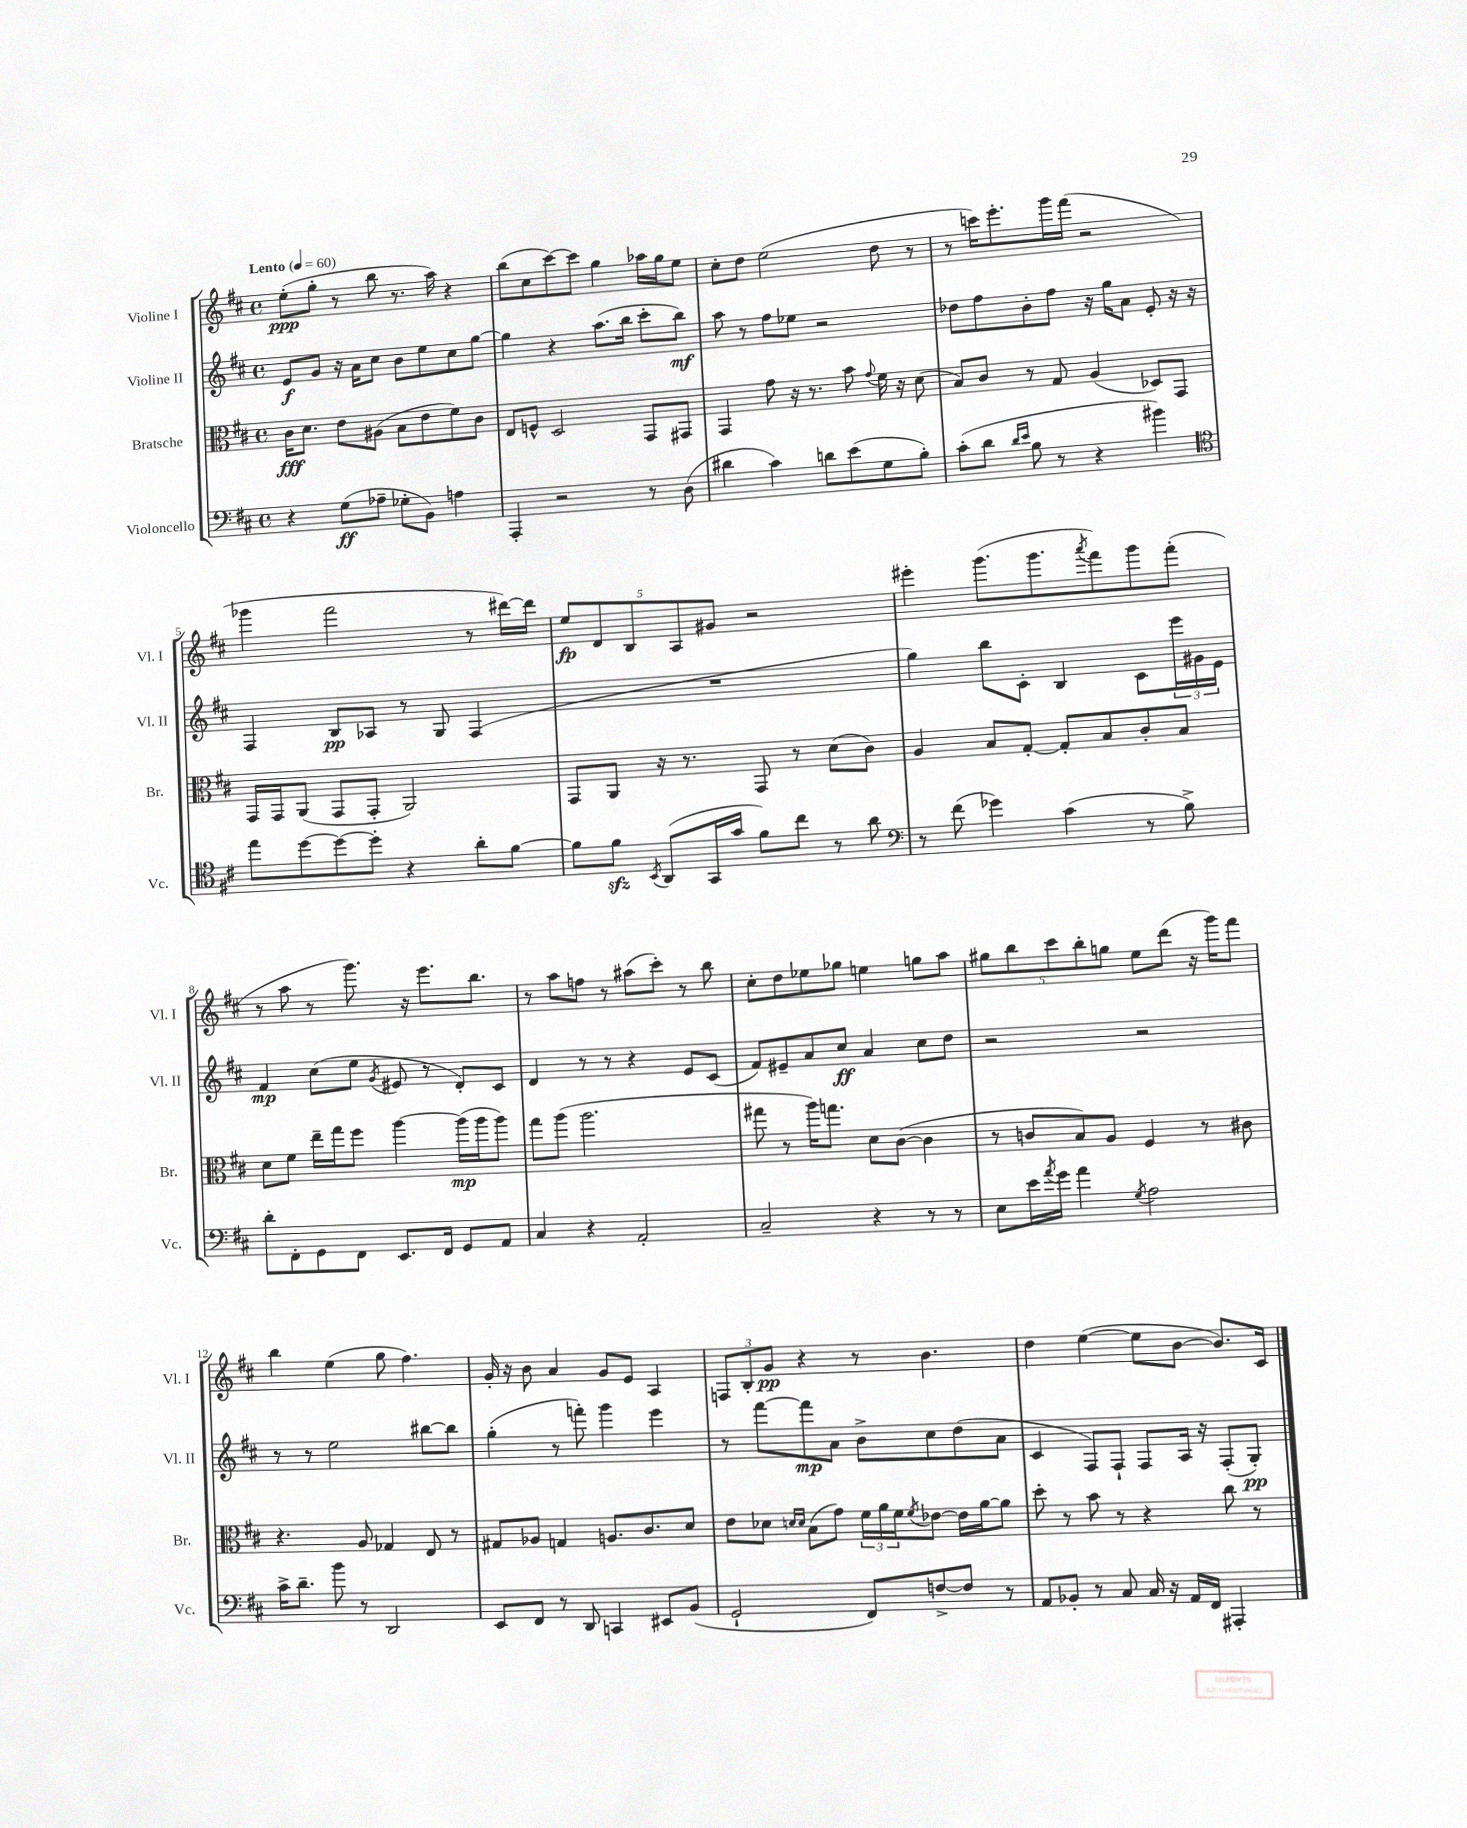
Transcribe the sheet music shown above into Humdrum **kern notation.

**kern	**dynam	**kern	**dynam	**kern	**dynam	**kern	**dynam
*part4	*part4	*part3	*part3	*part2	*part2	*part1	*part1
*staff4	*staff4	*staff3	*staff3	*staff2	*staff2	*staff1	*staff1
*I"Violoncello	*	*I"Bratsche	*	*I"Violine II	*	*I"Violine I	*
*I'Vc.	*	*I'Br.	*	*I'Vl. II	*	*I'Vl. I	*
*clefF4	*	*clefC3	*	*clefG2	*	*clefG2	*
*k[f#c#]	*	*k[f#c#]	*	*k[f#c#]	*	*k[f#c#]	*
*M4/4	*	*M4/4	*	*M4/4	*	*M4/4	*
*met(c)	*	*met(c)	*	*met(c)	*	*met(c)	*
*MM60	*	*MM60	*	*MM60	*	*MM60	*
=1	=1	=1	=1	=1	=1	=1	=1
!	!	!	!	!	!	!LO:TX:a:B:t=Lento	!
4r	.	16c#\KL	fff	8e/L	f	(8ee'\L	ppp
.	.	8.d\J	.	.	.	.	.
.	.	.	.	8g/J	.	8gg'\J	.
(8G\L	ff	8e\L	.	16r	.	8r	.
.	.	.	.	16a\KL	.	.	.
8A-X~\J	.	(8A#X\J	.	8cc#\J	.	8bb\	.
8G-X'\L	.	8B\L	.	8b\L	.	8.r	.
8BB\J)	.	8e\	.	8ee\	.	.	.
.	.	.	.	.	.	16aa\)	.
4An\	.	8f#\)	.	8cc#\	.	4r	.
.	.	8c#\J	.	[8gg\J	.	.	.
=2	=2	=2	=2	=2	=2	=2	=2
4AAA'/	.	8E/L	.	4gg\]	.	(8bb\L	.
.	.	8Fn^^/J	.	.	.	8cc#\	.
2r	.	2D/	.	4r	.	[8ccc#\)	.
.	.	.	.	.	.	8ccc#\J]	.
.	.	.	.	(8.aa\L	.	4gg\	.
.	.	.	.	16bb\Jk	.	.	.
8r	.	8GG/L	.	8ccc#'\L	.	16aa-X\LL	.
.	.	.	.	.	.	16gg\J	.
(8D\	.	8GG#X/J	.	8bb\J)	mf	8ee\J	.
=3	=3	=3	=3	=3	=3	=3	=3
4d#X\	.	4GG/	.	8aa\	.	8cc#'\L	.
.	.	.	.	8r	.	8dd\J	.
4c#\)	.	8g\	.	8ff#\L	.	(2ee\	.
.	.	16r	.	8ee-X\J	.	.	.
.	.	8.r	.	.	.	.	.
8dn\L	.	.	.	2r	.	.	.
(8e\	.	8b\	.	.	.	.	.
.	.	8qqg/	.	.	.	.	.
8G\	.	16f#\	.	.	.	8dd\	.
.	.	16r	.	.	.	.	.
8B'\J)	.	(8d\	.	.	.	8r	.
=4	=4	=4	=4	=4	=4	=4	=4
(8c#'\L	.	8B/L)	.	8dd-X\L	.	8r	.
8d\J	.	8c#/J	.	8ff#\	.	16cccn\KL)	.
.	.	.	.	.	.	8.eee'\	.
16qqd/LL	.	.	.	.	.	.	.
16qqe/JJ	.	.	.	.	.	.	.
8B\	.	8r	.	8b'\	.	.	.
8r	.	8G/	.	8ff#\J	.	16ggg\L	.
.	.	.	.	.	.	(16fff#\JJ	.
4r	.	(4A/	.	16r	.	2r	.
.	.	.	.	16gg\KL	.	.	.
.	.	.	.	8a\J	.	.	.
4b#X\)	.	8D-X/L)	.	8e'/	.	.	.
.	.	8GG/J	.	16r	.	.	.
.	.	.	.	16r	.	.	.
!!LO:LB:g=z
=5	=5	=5	=5	=5	=5	=5	=5
*clefC4	*	*	*	*	*	*	*
8ee\L	.	16GG/LL	.	4F#/	.	4ggg-X\	.
.	.	16GG/J	.	.	.	.	.
[8dd\	.	(8AA/J	.	.	.	.	.
8dd\_	.	8GG/L	.	8B/L	pp	2fff#\	.
8dd'\J]	.	8GG'/J	.	8A-X/J	.	.	.
4r	.	2AA/)	.	8r	.	.	.
.	.	.	.	8G/	.	.	.
8a'\L	.	.	.	(4F#/	.	8r	.
[8f#\J	.	.	.	.	.	[16ddd#X\LL)	.
.	.	.	.	.	.	16ddd#\JJ]	.
=6	=6	=6	=6	=6	=6	=6	=6
8f#\L]	.	8GG/L	.	1r	.	10ee/L	fp
.	.	.	.	.	.	10d/	.
8f#zz\J	.	8AA/J	.	.	.	.	.
.	.	.	.	.	.	10B/	.
8qBB/	.	.	.	.	.	.	.
(8AA/L	.	16r	.	.	.	.	.
.	.	.	.	.	.	10A/	.
.	.	8.r	.	.	.	.	.
16GG/L	.	.	.	.	.	.	.
.	.	.	.	.	.	10g#X/J	.
16g/JJ	.	.	.	.	.	.	.
8f#\L)	.	8GG/	.	.	.	2r	.
8cc#\J	.	8r	.	.	.	.	.
8r	.	(8d\L	.	.	.	.	.
8a\	.	8c#\J)	.	.	.	.	.
=7	=7	=7	=7	=7	=7	=7	=7
*clefF4	*	*	*	*	*	*	*
8r	.	4A/	.	4gg\)	.	4eee#X'\	.
(8f#\	.	.	.	.	.	.	.
4g-X\)	.	8B/L	.	8bb\L	.	(8.ggg\L	.
.	.	[8G'/J	.	8c#'\J	.	.	.
.	.	.	.	.	.	8.ggg\	.
(4c#\	.	8G'/L]	.	4B/	.	.	.
.	.	.	.	.	.	8qaaa/	.
.	.	8B/	.	.	.	8fff#\)	.
8r	.	8c#'/	.	8c#\L	.	8ggg\	.
8B^\)	.	8B/J	.	24eee\L	.	(8fff#'\J	.
.	.	.	.	24g#X\	.	.	.
.	.	.	.	24e\JJ	.	.	.
!!LO:LB:g=z
=8	=8	=8	=8	=8	=8	=8	=8
8d'\L	.	8d\L	.	4f#/	mp	8r	.
8FF#'\	.	8f#\J	.	.	.	8aa\	.
8GG\	.	16ee~\LL	.	(8cc#\L	.	8r	.
.	.	16gg\J	.	.	.	.	.
8FF#\J	.	8ff#\J	.	8ee\J	.	8.ggg\)	.
.	.	.	.	8qg/	.	.	.
8.EE/L	.	[4aa\	.	8e#X/	.	.	.
.	.	.	.	.	.	16r	.
.	.	.	.	8r	.	8.eee\L	.
16FF#/Jk	.	.	.	.	.	.	.
8GG/L	.	(16aa\LL]	mp	8d'/L)	.	.	.
.	.	16aa\J	.	.	.	8.bb\J	.
8AA/J	.	8aa\J)	.	8c#/J	.	.	.
=9	=9	=9	=9	=9	=9	=9	=9
4C#/	.	8gg\L	.	4d/	.	8r	.
.	.	(8aa\J	.	.	.	8aa\L	.
4r	.	2.aa\	.	8r	.	8ffn\J	.
.	.	.	.	8r	.	8r	.
2AA'/	.	.	.	4r	.	(8aa#X\L	.
.	.	.	.	.	.	8ccc#'\J)	.
.	.	.	.	8e/L	.	8r	.
.	.	.	.	(8c#/J	.	8bb\	.
=10	=10	=10	=10	=10	=10	=10	=10
2C#~/	.	8gg#X\	.	8f#/L)	.	8cc#'\L	.
.	.	8r	.	8e#X~/	.	8dd\	.
.	.	16aa\KL)	.	8a/	.	8ee-X\	.
.	.	8.ggn\J	.	.	.	.	.
.	.	.	.	8cc#/J	ff	8gg-X\J	.
4r	.	8d\L	.	4a/	.	4een\	.
.	.	([8c#\J	.	.	.	.	.
8r	.	4c#\]	.	8cc#\L	.	8ggn\L	.
8r	.	.	.	8dd\J	.	8aa\J	.
=11	=11	=11	=11	=11	=11	=11	=11
8E\L	.	8r	.	2r	.	10gg#X\L	.
.	.	.	.	.	.	10bb\	.
16e\L	.	8cn/L	.	.	.	.	.
8qa/	.	.	.	.	.	.	.
16g\JJ	.	.	.	.	.	.	.
.	.	.	.	.	.	10ccc#\	.
4a\	.	8B/)	.	.	.	.	.
.	.	.	.	.	.	10bb'\	.
.	.	8A/J	.	.	.	.	.
.	.	.	.	.	.	10ggn\J	.
8qG/	.	.	.	.	.	.	.
2A\	.	4F#/	.	2r	.	8ee\L	.
.	.	.	.	.	.	(8ddd\J	.
.	.	8r	.	.	.	16r	.
.	.	.	.	.	.	16ggg\KL)	.
.	.	8c#X\	.	.	.	8fff#\J	.
!!LO:LB:g=z
=12	=12	=12	=12	=12	=12	=12	=12
16c#^\KL	.	4.r	.	8r	.	4bb\	.
8.d~\J	.	.	.	.	.	.	.
.	.	.	.	8r	.	.	.
8b\	.	.	.	2ee\	.	(4ee\	.
8r	.	8A/	.	.	.	.	.
2DD/	.	4G-X/	.	.	.	8gg\	.
.	.	.	.	.	.	4.ff#\)	.
.	.	8E/	.	[8bb#X\L	.	.	.
.	.	8r	.	8bb#\J]	.	.	.
=13	=13	=13	=13	=13	=13	=13	=13
8EE/L	.	8G#X/L	.	(4gg'\	.	16g'/	.
.	.	.	.	.	.	16r	.
8FF#/J	.	8A-X/J	.	.	.	8b\	.
8r	.	4Gn/	.	8r	.	4a/	.
8DD/	.	.	.	8fffn'\)	.	.	.
4CCn/	.	8.An/L	.	4ggg\	.	8g/L	.
.	.	.	.	.	.	8e/J	.
.	.	8.c#/	.	.	.	.	.
8EE#X/L	.	.	.	4eee\	.	4A/	.
(8BB/J	.	8d/J	.	.	.	.	.
=14	=14	=14	=14	=14	=14	=14	=14
2GG`/	.	8e\L	.	8r	.	12Fn/L	.
.	.	.	.	.	.	12B'/	.
.	.	8d-X\J	.	[8fff#\L	.	.	.
.	.	.	.	.	.	12g/J	pp
.	.	16qqdn/LL	.	.	.	.	.
.	.	16qqd/JJ	.	.	.	.	.
.	.	(8B\L	.	8fff#\]	mp	4r	.
.	.	8g\J)	.	8a\J	.	.	.
8FF#/L)	.	24f#\LL	.	8b^\L	.	8r	.
.	.	24a\	.	.	.	.	.
.	.	24f#\J	.	.	.	.	.
.	.	8qf#/	.	.	.	.	.
[8Fn^/	.	[8e-X\J	.	8cc#\	.	4.b\	.
8F/J]	.	16e-\LL]	.	(8dd\	.	.	.
.	.	[16a\J	.	.	.	.	.
8r	.	8a\J]	.	8a\J	.	.	.
=15	=15	=15	=15	=15	=15	=15	=15
8AA/L	.	8dd'\	.	4c#/	.	4dd\	.
8BB-X'/J	.	8r	.	.	.	.	.
8r	.	8b\	.	8F#/L)	.	([4ee\	.
8C#/	.	8r	.	8F#`/J	.	.	.
16C#/	.	4r	.	8F#/L	.	8ee\L]	.
16r	.	.	.	.	.	.	.
16AA/LL	.	.	.	16A/Jk	.	[8b\J	.
16FF#/JJ	.	.	.	16r	.	.	.
4AAA#X'/	.	8cc#\	.	(8F#'/L	.	8.b/L])	.
.	.	8r	.	8G'/J)	pp	.	.
.	.	.	.	.	.	16c#/Jk	.
==	==	==	==	==	==	==	==
*-	*-	*-	*-	*-	*-	*-	*-
